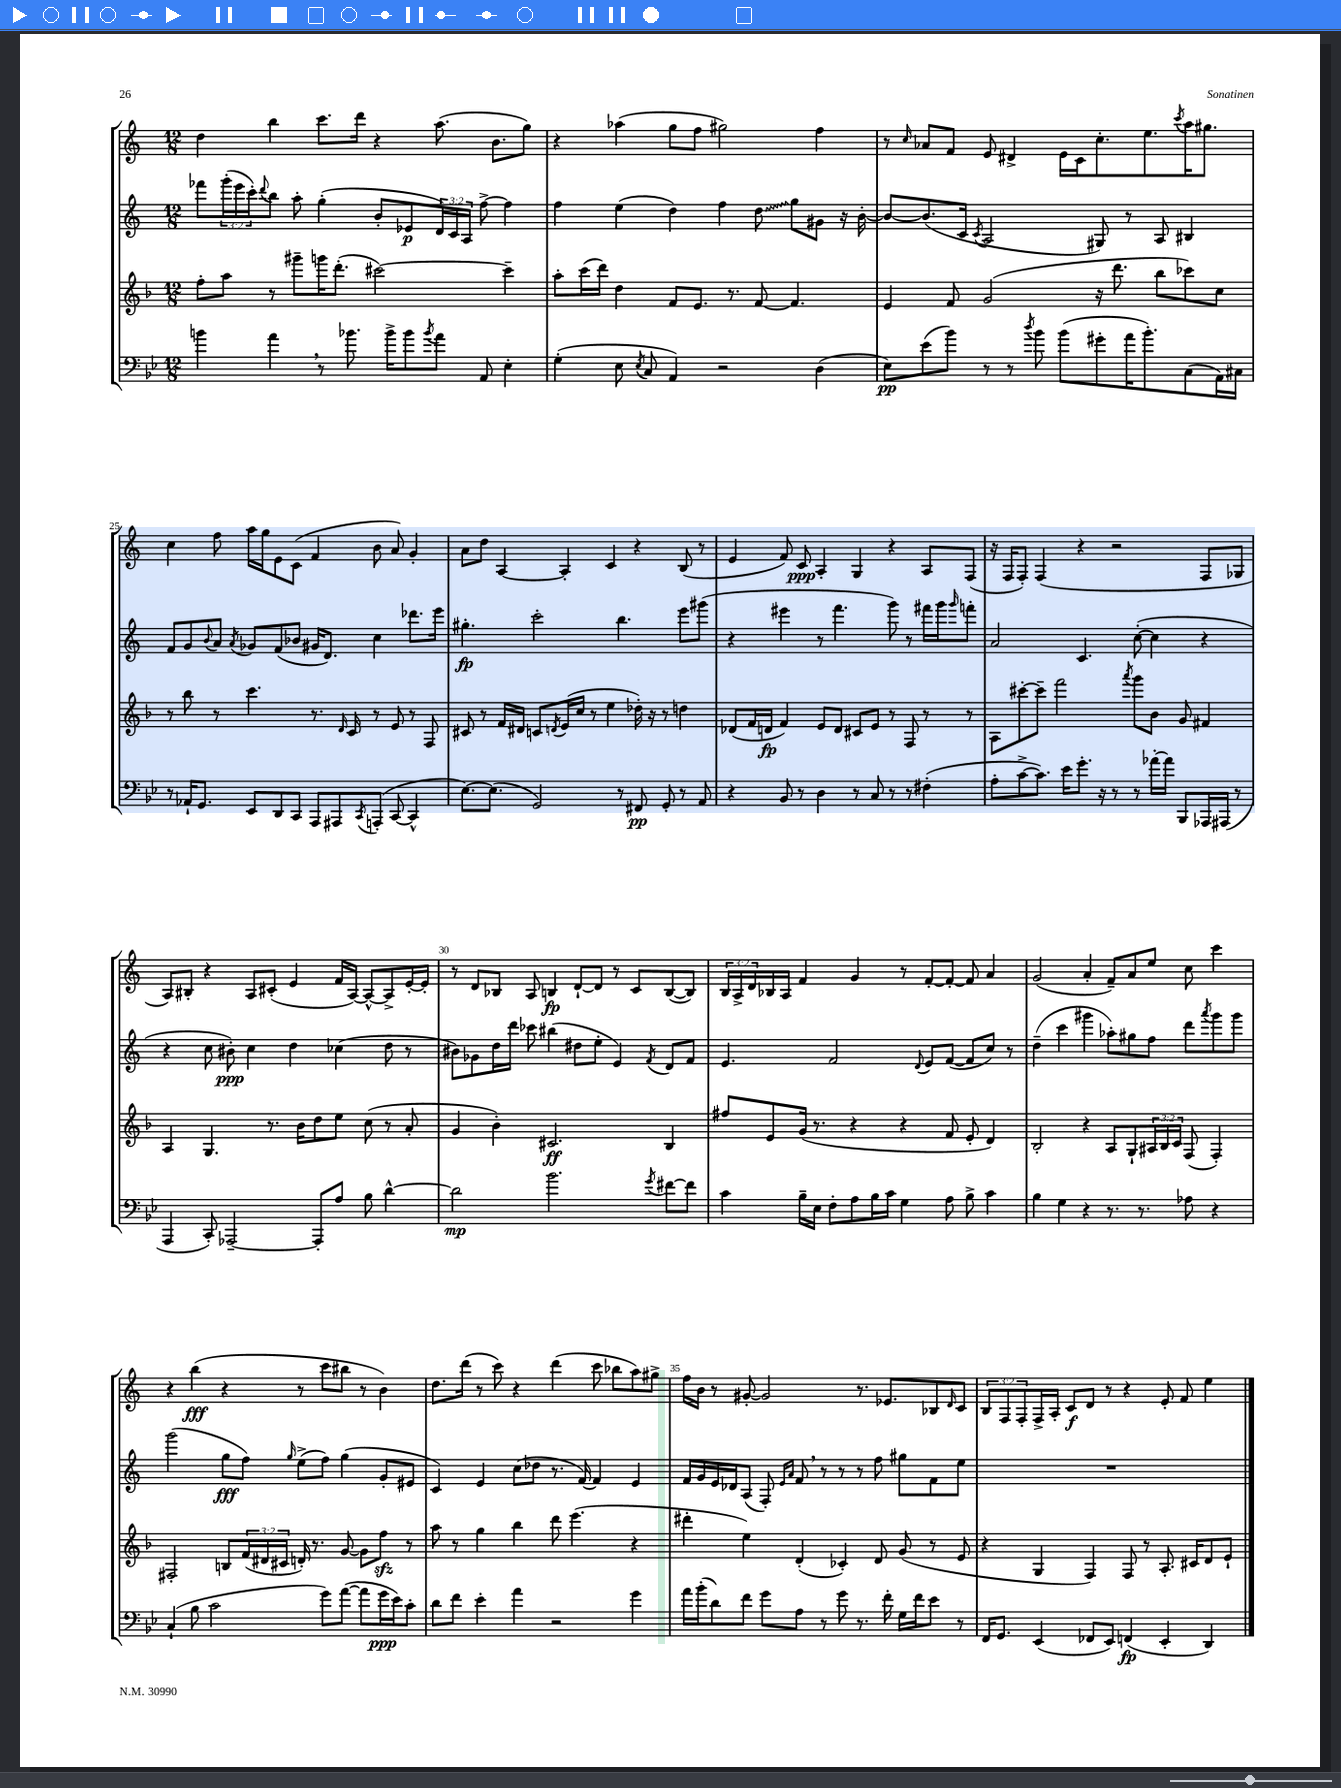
<<
\new StaffGroup <<
\new Staff = "s0" {
    \clef treble \key c \major \numericTimeSignature \time 12/8 \override Staff.TupletNumber.text = #tuplet-number::calc-fraction-text
    d''4 b''4 c'''8. d'''16 r4 a''8.( b'8. g''8) |
    r4 aes''4( g''8 f''8 gis''2) f''4 |
    r8 \grace { c''16 } aes'8 f'8 e'8 dis'4-> e'16 c'16 c''8.-. e''8. \acciaccatura { c'''8 } a''16 gis''8. |
    c''4 f''8 a''16 g''16 e'8 c'8( f'4 b'8 a'8) g'4-. |
    a'8 d''8 a4~ a4-. c'4 r4 b8( r8 |
    e'4 f'8) c'8\ppp a4-. g4 r4 a8 f8( |
    r16 f16 f8-.) f4( r4 r2 f8 ges8 |
    a8) bis8-. r4 a8 cis'8-.( e'4 f'16 a16~) a8~-^ a8-> e'16~-. e'16-. |
    r8 d'8 bes8 a8 b4\fp d'8~-! d'8 r8 c'8 b8~( b8) |
    \tuplet 3/2 { b16 a16-> d'16 } bes16 a16 f'4 g'4 r8 f'8~-. f'8~-. f'8 a'4 |
    g'2( a'4-. f'8--) a'8 e''8 c''8 c'''4 |
    r4 b''4\fff( r4 r8 c'''8 bis''8 r8 b'4) |
    d''8. d'''16( r8 c'''8) r4 d'''4( c'''8 bes''8 a''8) gis''8-> |
    f''16 b'16 r8 gis'8~-. gis'2 r8. ees'8. bes8 \grace { d'16 } c'8 |
    \tuplet 3/2 { b8 f8 f8-. } f16-> a16-. c'8\f d'8 r8 r4 e'8-. f'8 e''4 \bar "|." |
}
\new Staff = "s1" {
    \clef treble \key c \major \numericTimeSignature \time 12/8 \override Staff.TupletNumber.text = #tuplet-number::calc-fraction-text
    fes'''8 \tuplet 3/2 { g'''16-.( e'''16 c'''16-.) } \appoggiatura { d'''8 } b''8 a''8-. g''4-.( b'8-. ees'8\p \tuplet 3/2 { d'16) c'16 a16 } f''8~-> f''4 |
    f''4 e''4( d''4) f''4 \once \override Glissando.style = #'zigzag d''8\glissando g''8 gis'8 r16 b'16~-. |
    b'8~ b'8.( c'16 \acciaccatura { c'8 } a2 gis8) r8 a8 bis4 |
    f'8 g'8 \appoggiatura { b'8 } a'8 \acciaccatura { a'8 } ges'8 f'8( bes'8 gis'16 d'8.) c''4 des'''8. e'''16 |
    gis''4.-.\fp c'''2-. b''4. e'''8 gis'''8( |
    r4 eis'''4 r8 f'''4. g'''8) r8 fis'''16 g'''16 \grace { g'''16 } f'''8-. |
    a'2 c'4. c''8~-.( c''4 r4 |
    r4 c''8 bis'8-.\ppp) c''4 d''4 ces''4( d''8 r8 |
    bis'8) ges'8 d''16 d'''16 ces'''8 bis''4( dis''8 e''8-. e'4) \acciaccatura { f'8 } d'8 f'8 |
    e'4. f'2 \appoggiatura { d'8 } e'8 f'8~( f'8 c''8) r8 |
    d''4--( c'''4 gis'''4 aes''8-.) gis''8 f''8 d'''8 \acciaccatura { a'''8 } gis'''8 gis'''8 |
    g'''2( g''8\fff f''8) \grace { g''16 } e''8->( f''8) g''4( g'8-. eis'8 |
    c'4) e'4 c''8( des''8 r8. f'16~) f'4 e'4 |
    f'16 g'16 e'16 des'16 a8( f8-.) \grace { e'16 a'16 } f'8 \breathe r8 r8 r8 f''8 gis''8 f'8 e''8 |
    R1. \bar "|." |
}
\new Staff = "s2" {
    \clef treble \key f \major \numericTimeSignature \time 12/8 \override Staff.TupletNumber.text = #tuplet-number::calc-fraction-text
    f''8-. a''8 r8 gis'''8-- g'''16 d'''8.-.( cis'''2~) cis'''4-- |
    a''8-. c'''16( d'''16) d''4 f'8 e'8. r8. f'8~ f'4. |
    e'4 f'8 g'2( r16 d'''8. bes''8 ces'''8) c''8 |
    r8 bes''8 r8 c'''4. r8. \grace { d'16 } c'16 r8 e'8 r8 f8 |
    cis'8 r8 f'16 dis'16 c'8 \acciaccatura { d'8 } e'16( c''16 r8 e''4 des''16-.) r16 r8 d''4 |
    des'8( f'16 d'16\fp f'4) e'8 d'8 cis'8 e'8 r8 f8 r8 r8 |
    a8 cis'''8~-. cis'''8-- f'''2 \acciaccatura { a'''8 } g'''8 bes'8 g'8 fis'4 |
    a4 g4. r8. bes'16 d''8 e''8 c''8( r8 a'8-. |
    g'4 bes'4-.) cis'2.\ff bes4 |
    fis''8 e'8 g'16( r8. r4 r4 f'8 e'8-. d'4) |
    bes2-. r4 a8 g8-! \tuplet 3/2 { ais16 bes16 c'16 } f8( f4-.) |
    fis2-. b8 \tuplet 3/2 { f'16( dis'16 cis'16 } d'16-.) r8. g'8~ g'8 f''8\sfz r8 |
    a''8 r8 g''4 bes''4 d'''8 e'''4.( r4 |
    dis'''4-. e''4) d'4-.( ces'4-.) d'8 g'8( r8 e'8 |
    r4 g4 f4) f8 r8 a8.-. cis'16 d'8 e'8-! \bar "|." |
}
\new Staff = "s3" {
    \clef bass \key bes \major \numericTimeSignature \time 12/8
    b'4 a'4 \breathe r8 bes'8. bes'16-> bes'8 \acciaccatura { bes'8 } a'8 a,8 ees4-. |
    g4-.( ees8 \acciaccatura { ees8 } c8 a,4) r2 d4( |
    ees8\pp) ees'8( bes'8) r8 r8 \acciaccatura { d''8 } bes'8 bes'8( gis'8-. a'16 bes'8.-.) c8( a,16) cis16 |
    r8 aes,16-! g,8. ees,8 d,8 c,8 a,,8 ais,,8 \acciaccatura { c,8 } a,,8-.( c,8~ c,4-^ |
    ees8.~) ees8.( g,2) r8 fis,8\pp g,8-. r8 a,8 |
    r4 bes,8 r8 d4 r8 c8 r8 r8 fis4-.( |
    a8-. c'8~-> c'8.) ees'16 g'8.-. r16 r8 r8 aes'16~-. aes'16 bes,,8 aes,,16 ais,,16( r8 |
    a,,4 c,8-.) aes,,2~-- aes,,8-. a8 bes8 d'4~-^ |
    d'2\mp bes'2. \acciaccatura { g'8 } fis'8~ fis'8 |
    c'4 bes16-- ees16 f8-. a8 bes16 c'16 g4 a8 bes8-> c'4 |
    bes4 g4 r4 r8. r8. aes8 r4 |
    c4-!( bes8 c'2 g'8) a'8~( a'8 g'16\ppp ees'16) c'8-. |
    d'8 f'8 ees'4-. a'4 r2 g'4 |
    a'16 bes'16-.( d'8) f'8 g'8 a8 r8 g'8 r8. f'16-. g16 f'16 ees'8 r8 |
    f,16 g,8. ees,4( fes,8 ees,8) f,4\fp( ees,4-. d,4) \bar "|." |
}
>>
>>
\layout { \context { \Score currentBarNumber = #22 \override BarNumber.break-visibility = ##(#f #t #t) barNumberVisibility = #(every-nth-bar-number-visible 5) } }
